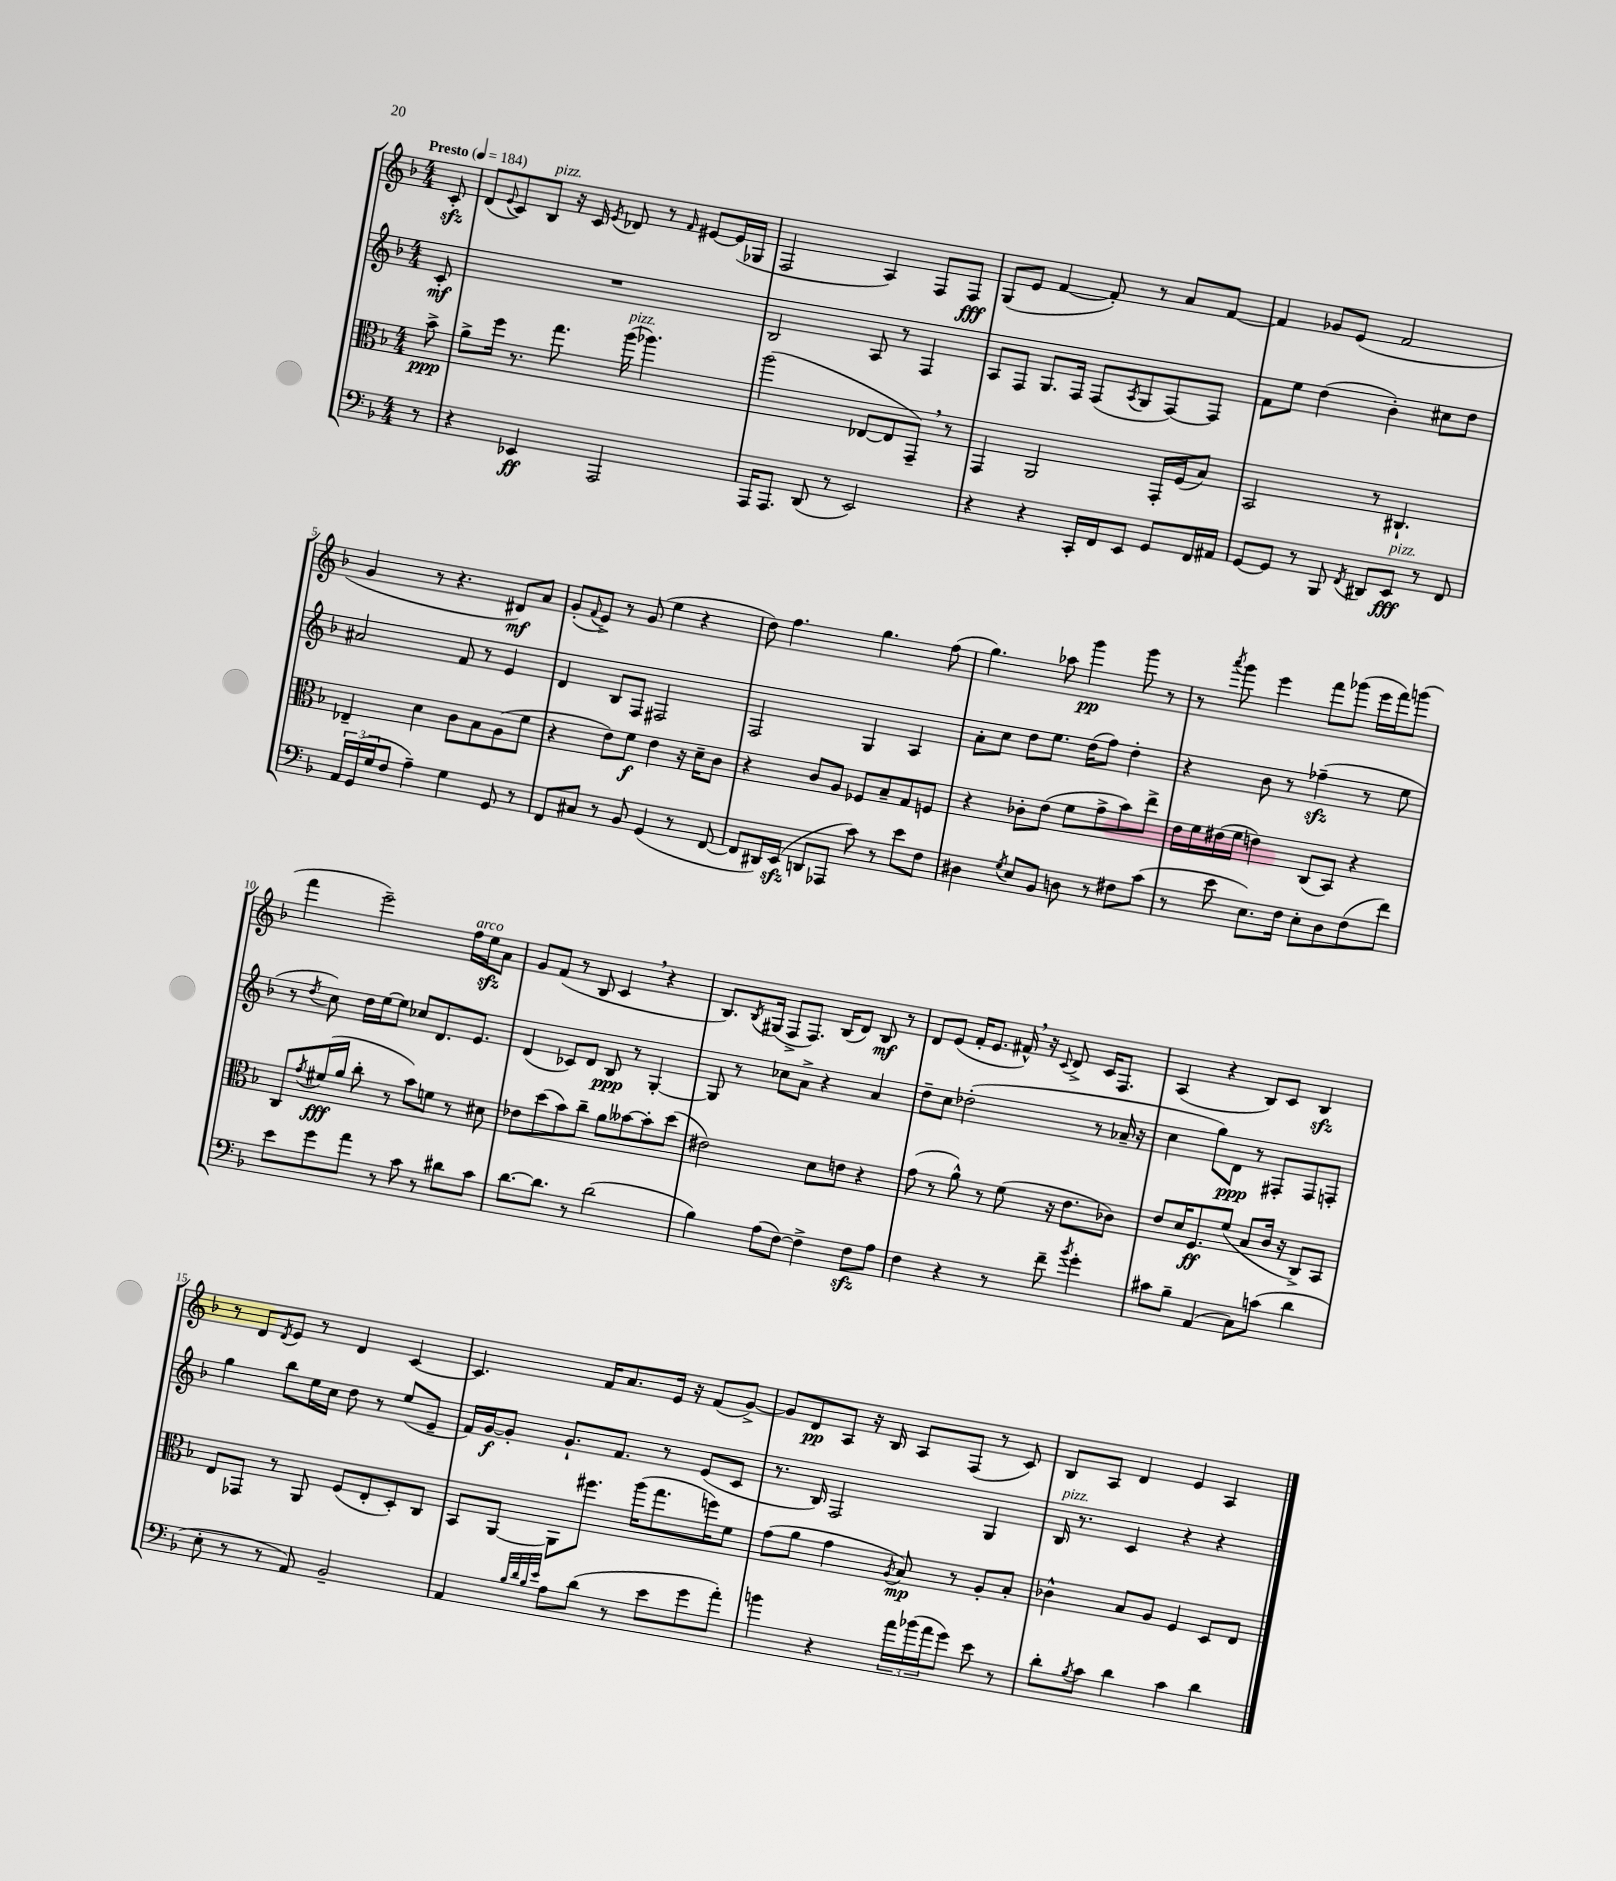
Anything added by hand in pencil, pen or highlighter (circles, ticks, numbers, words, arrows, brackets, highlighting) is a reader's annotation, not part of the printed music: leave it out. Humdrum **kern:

**kern	**kern	**kern	**kern
*staff4	*staff3	*staff2	*staff1
*clefF4	*clefC3	*clefG2	*clefG2
*k[b-]	*k[b-]	*k[b-]	*k[b-]
*M4/4	*M4/4	*M4/4	*M4/4
*MM184	*MM184	*MM184	*MM184
8r	8b-^\	8c'/	8c'/
=	=	=	=
4r	8a^\L	1r	(8d/L
.	.	.	8qqe/
.	16ff\Jk	.	8c/)
.	8.r	.	.
4EE-/	.	.	8B-/J
.	8.gg\	.	16r
.	.	.	16c/
.	.	.	8qe/
2AAA/	.	.	8d-/
.	(16aa\	.	.
.	4.aa-\)	.	8r
.	.	.	16qqf/
.	.	.	[8e#/L
.	.	.	(16e#/]L
.	.	.	16G-/JJ
=	=	=	=
16AAA/LK	(2aa\	2B-/	2F/
8.AAA/J	.	.	.
(8DD/	.	.	.
8r	.	.	.
2EE/)	[8E-/L	8A/	4A/)
.	8E-/]	8r	.
.	8GG~/J)	4F/	8F/L
.	8r	.	8F/J
=	=	=	=
4r	4GG/	8A/L	(8G/L
.	.	8F/J	8e/J
4r	2AA/	8.G/L	[4f/
.	.	16F/Jk	.
16CC'/LL	.	(8F/L	8f'/])
16FF/J	.	.	.
.	.	8qA/	.
8EE/J	.	8G/	8r
8GG/L	16GG'/LL	[8F/)	8a/L
.	(16F/J	.	.
16FF/L	8B-/J)	8F/]J	[8f/J
16AA#/JJ	.	.	.
=	=	=	=
[8GG/L	2BB-/	8f\L	4f/]
8GG/]J	.	8ee\J	.
8r	.	(4dd\	8g-/L
8BBB-/	.	.	(8e/J
8qFF/	.	.	.
8DD#/L	8r	4b-'\)	2f/
8EE/J	4.C#`/	.	.
8r	.	8cc#\L	.
8FF/	.	8dd\J	.
=	=	=	=
24AA/LL	4E-~/	2a#/	4g/
(24GG/	.	.	.
24G/J	.	.	.
8F/J	.	.	.
4A~\)	4d\	.	8r
.	.	.	4.r
4G\	8c\L	8f/	.
.	8B-\	8r	.
8GG/	(8A\	4e/	8d#/L)
8r	8f\J	.	8a/J
=	=	=	=
8FF/L	4r	4d/	(8g'/L
.	.	.	8qqf/
8C#/J	.	.	8e^/J)
8r	8e\L)	8B-/L	8r
8BB-/	8f\J	8F/J	(8g/
(4GG/	4e\	2F#/	4ee\
8r	16r	.	4r
.	16d~\LK	.	.
[8FF/	8c\J	.	.
=	=	=	=
8FF/]L	4r	2F/	8dd\)
16DD#/L)	.	.	4.ff\
(16EE/JJ	.	.	.
8DD/L	8c/L	.	.
8AAA-/J	8A/J	.	.
8c\)	8F-/L	4G/	4.gg\
8r	8B-~/	.	.
8e\L	8G/	4A/	.
8F\J	8F/J	.	(8ff\
=	=	=	=
4D#\	4r	8a'\L	4.gg\)
.	.	8cc\J	.
8qG/	.	.	.
8E/L	8c-'\L	8dd\L	.
8BB-/J	(8e\J	8.ee\J	8aa-\
8D\	8f\L	.	4ggg\
.	.	(16dd\LK	.
8r	8g^\	8ff\J)	.
8F#\L	8b-\)	4dd'\	8ggg\
(8c\J	8ee^\J	.	8r
=	=	=	=
8r	16e\LL	4r	8r
.	16f\	.	.
.	.	.	8qaaa/
8e\	(16e#\	.	8ggg\
.	16f\JJ	.	.
8.E\L)	4e\)	8b-\	4eee\
.	.	8r	.
16F\Jk	.	.	.
8E'\L	(8C/L	(4ff-~\	8fff\L
8D\	8BB-/J)	.	(8ggg-\J
(8F\	4r	8r	16eee\LL
.	.	.	16fff\J)
8f\J)	.	8ee\	(8ggg\J
=	=	=	=
8e\L	8C/L	8r	4fff\
.	8qg/	8qdd/	.
8g\	(16f#/L	8cc\)	.
.	16a/JJ	.	.
8a\J	8cc'\	16dd\LL	2eee~\)
.	.	[16ee\J	.
8r	8r	8ee\]J	.
8c\	8b-\L)	8cc-/L	.
8r	8f\J	8.d/	.
8d#\L	8r	.	16ff\LL
.	.	8.e/J	16ee\J
8c\J	8d#\	.	8a\J
=	=	=	=
[8.d\L	8e-\L	(4d/	8g/L
.	(8dd\	.	(8f/J
8.d\]J	.	.	.
.	8b-\)	8c-/L)	8r
8r	8cc~\J	8d/J	8B-/
(2d\	8a\L	8B-/	4c/
.	[8b--\	8r	.
.	8b--'\]	[4G'/	4r
.	(8dd\J	.	.
=	=	=	=
4B-\)	2e#\)	8G/]	8.B-/L)
.	.	8r	.
.	.	.	8qB-/
.	.	.	(16G#/Jk
(8A\L	.	8cc-\L	8F^/L
[8F\J)	.	8a^\J	8.F/J)
4F^\]	8d\L	4r	.
.	.	.	(16B-/LK
.	8e\J	.	8d/J)
8F\L	4r	4a/	8B-/
8A\J	.	.	8r
=	=	=	=
4F\	(8g\	8dd~\L	8d/L
.	8r	8cc\J	(8e/J
4r	8a^^\)	(2dd-'\	16f'/LK
.	.	.	8.e/J
.	8r	.	.
8r	(8f\	.	16f#^^/)
.	.	.	16r
.	.	.	8qqc/
8f~\	16r	.	8d^/
.	8.e\L	.	.
8qb-/	.	.	.
4g'\	.	8r	16c/LK
.	.	.	8.F/J
.	8c-\J)	16a-~/	.
.	.	16r	.
=	=	=	=
8c#\L	8e/L	4cc\	(4A/
8B-~\J	16d/K	.	.
.	8.F/	.	.
(4AA/	.	8gg\L)	4r
.	(8f/J	8d\J	.
8C\L)	8B-/L	8r	8B-/L)
(8c\J	16c/Jk	8F#'/L	8c/J
.	16r	.	.
4d\	8C^/L)	8F#/	4B-/
.	8BB-/J	8F'/J	.
=	=	=	=
8E'\	8E/L	4gg\	8r
8r	8GG-/J	.	8d/L
.	.	.	8qd/
8r	8r	8bb-\L	8e/J
8AA/)	8AA/	16ee\L	8r
.	.	16cc\JJ	.
2BB-~/	(8F/L	8dd\	4d/
.	8E'/	8r	.
.	8D'/)	(8ee/L	[4c/
.	8C/J	8e~/J	.
=	=	=	=
4AA/	8BB-/L	16f/LL)	4.c/]
.	.	[16g/J	.
.	[8AA/J	8g'/]J	.
32qqB-/LLL	.	.	.
32qqd/	.	.	.
32qqB-/	.	.	.
32qqe/JJJ	.	.	.
8A\L	8AA\]L	8.g`/L	.
(8d\J	8.ff#\J	.	16f/LK
.	.	8.f/J	8.a/
8r	.	.	.
.	(16aa\LK	.	.
8e\L	8.gg\	8r	16e/Jk
.	.	.	16r
8g\	.	(8e/L	(8f/L
.	16ff\K)	.	.
8a'\J)	8f\J	8c/J	[8g^/J)
=	=	=	=
4b\	(8g\L	8.r	8g/]L
.	8a\J	.	8d/
.	.	16B-/)	.
4r	4g\	2F/	8A/J
.	.	.	16r
.	.	.	16B-/
.	8qA/	.	.
24a\LL	8B-/)	.	8A/L
(24b-\	.	.	.
24a\J	.	.	.
8g\J)	8r	.	(8F/J
8e\	8A'/L	4G/	8r
8r	8B-'/J	.	8c/)
=	=	=	=
8d'\L	4c-^^\	16B-/	8B-/L
.	.	8.r	.
8qB-/	.	.	.
8c\J	.	.	8A/J
4d\	8B-/L	4c/	4d/
.	8A/J	.	.
4c\	4F/	4r	4e/
4d\	8D/L	4r	4A/
.	8E/J	.	.
==	==	==	==
*-	*-	*-	*-
